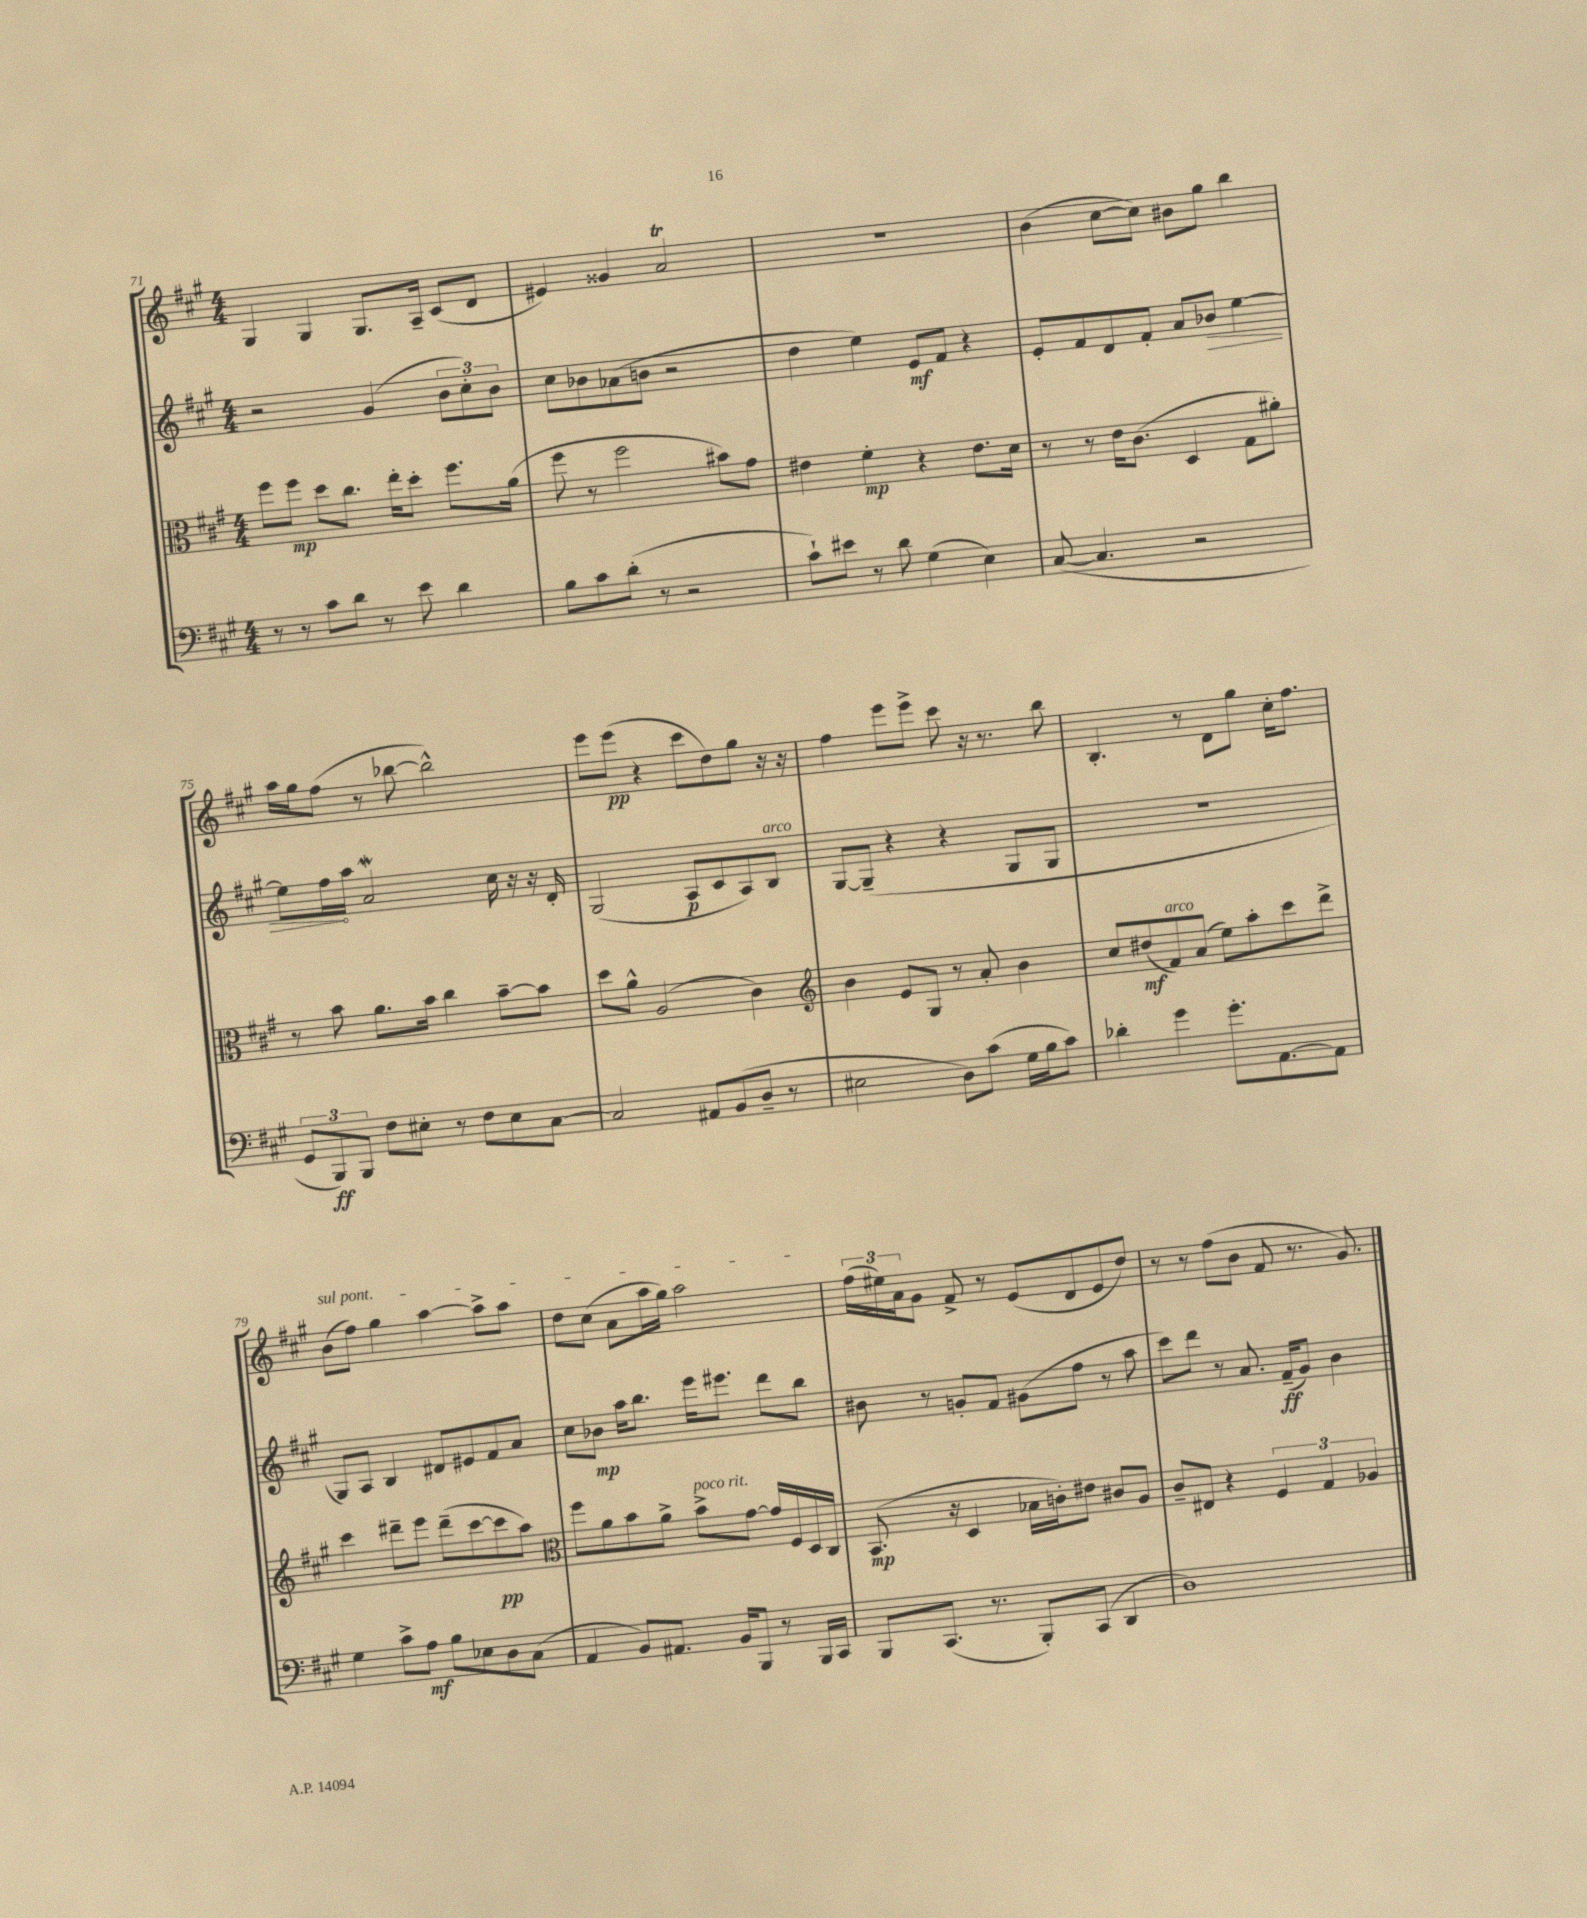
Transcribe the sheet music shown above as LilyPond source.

<<
\new StaffGroup <<
\new Staff = "s0" {
    \clef treble \key a \major \numericTimeSignature \time 4/4
    gis4 gis4 gis8. a16-- cis'8( d'8 |
    eis'4) gisis'4 a'2\trill |
    R1 |
    b'4( cis''8~ cis''8) bis'8 gis''8 b''4 |
    a''16 gis''16 fis''8( r8 bes''8~ bes''2-^) |
    e'''8 e'''8\pp( r4 cis'''8 d''8) gis''8 r16 r16 |
    fis''4 e'''8 e'''8-> cis'''8 r16 r8. b''8 |
    b4.-. r8 d'8 gis''8 cis''16-. fis''8. |
    \once \override TextSpanner.bound-details.left.text = \markup { \italic "sul pont." } b'8\startTextSpan( fis''8) gis''4 a''4~ a''8-> a''8 |
    d''8 cis''8( a'8 a''16 gis''16) a''2\stopTextSpan |
    \tuplet 3/2 { fis''16( eis''16) a'16 } gis'8 fis'8-> r8 e'8( d'8 e'8 d''8) |
    r8 r8 fis''8( b'8 fis'8 r8. gis'8.) \bar "|." |
}
\new Staff = "s1" {
    \clef treble \key a \major \numericTimeSignature \time 4/4
    r2 gis'4( \tuplet 3/2 { b'8 cis''8-.) b'8 } |
    cis''8 bes'8 aes'8( b'8 r2 |
    d''4 e''4) e'8\mf fis'8 r4 |
    e'8-. fis'8 d'8 fis'8-. a'8 \once \override Hairpin.circled-tip = ##t bes'8\> e''4~ |
    e''8 fis''16\! a''16 a'2\mordent cis''16 r16 r16 d'16-. |
    gis2( a8\p cis'8 a8) b8^\markup { \italic "arco" } |
    gis8~ gis8--( r4 r4 gis8 gis8 |
    R1 |
    gis8) a8 b4 dis'8 eis'8 fis'8 a'8 |
    cis''8 bes'8\mp a''16 b''8. e'''16 eis'''8. d'''8 b''8 |
    bis'8 r8 g'8-. fis'8 gis'8( fis''8 r8 a''8 |
    cis'''8) d'''8 r8 a'8. fis'16--\ff( gis'8) b'4 \bar "|." |
}
\new Staff = "s2" {
    \clef alto \key a \major \numericTimeSignature \time 4/4
    fis''8 fis''8\mp d''8 cis''8. e''16-. d''8-. fis''8. a'16( |
    fis''8 r8 fis''2 bis'8) gis'8 |
    eis'4 fis'4-.\mp r4 eis'8. d'16 |
    r8 r8 e'16 cis'8.( d4 gis8 ais'8-.) |
    r8 b'8 a'8. b'16 cis''4 b'8~-- b'8 |
    d''8 a'8-^ a2( cis'4) |
    \clef treble b'4 e'8 gis8 r8 a'8-. b'4 |
    cis''8 dis''8\mf( fis'8^\markup { \italic "arco" }) a'8( e''8) a''8-. cis'''8 d'''8-> |
    cis'''4 dis'''8-- e'''8 dis'''8--( cis'''8~ cis'''8\pp a''8) |
    \clef alto fis''8 a'8 b'8 a'8-> b'8->^\markup { \italic "poco rit." } gis'8~ gis'16 fis16 d16 cis16 |
    b,8.\mp( r16 d4 bes16 c'16-.) eis'8 cis'8 a8 |
    cis'8-- eis8 r4 \tuplet 3/2 { fis4 gis4 aes4 } \bar "|." |
}
\new Staff = "s3" {
    \clef bass \key a \major \numericTimeSignature \time 4/4
    r8 r8 cis'8 d'8 r8 e'8 d'4 |
    b8 cis'8 d'8-.( r8 r2 |
    cis'8-!) eis'8 r8 d'8 gis4( e4) |
    cis8~( cis4. r2 |
    \tuplet 3/2 { gis,8 b,,8\ff) b,,8 } fis8 eis8-. r8 fis8 eis8 cis8~ |
    cis2 ais,8 b,8( d8-- r8 |
    eis2 d8) cis'8( gis16 b16 cis'8) |
    des'4-. gis'4 gis'8.-. a,8.~ a,8 |
    gis4 cis'8-> a8\mf b8 ees8 d8 cis8( |
    a,4 b,8) ais,8. b,16 b,,8 r8 b,,16 cis,16 |
    b,,8 cis,8.( r8. b,,8-.) cis,8( d,4 |
    d1) \bar "|." |
}
>>
>>
\layout { \context { \Score currentBarNumber = #71 } }
